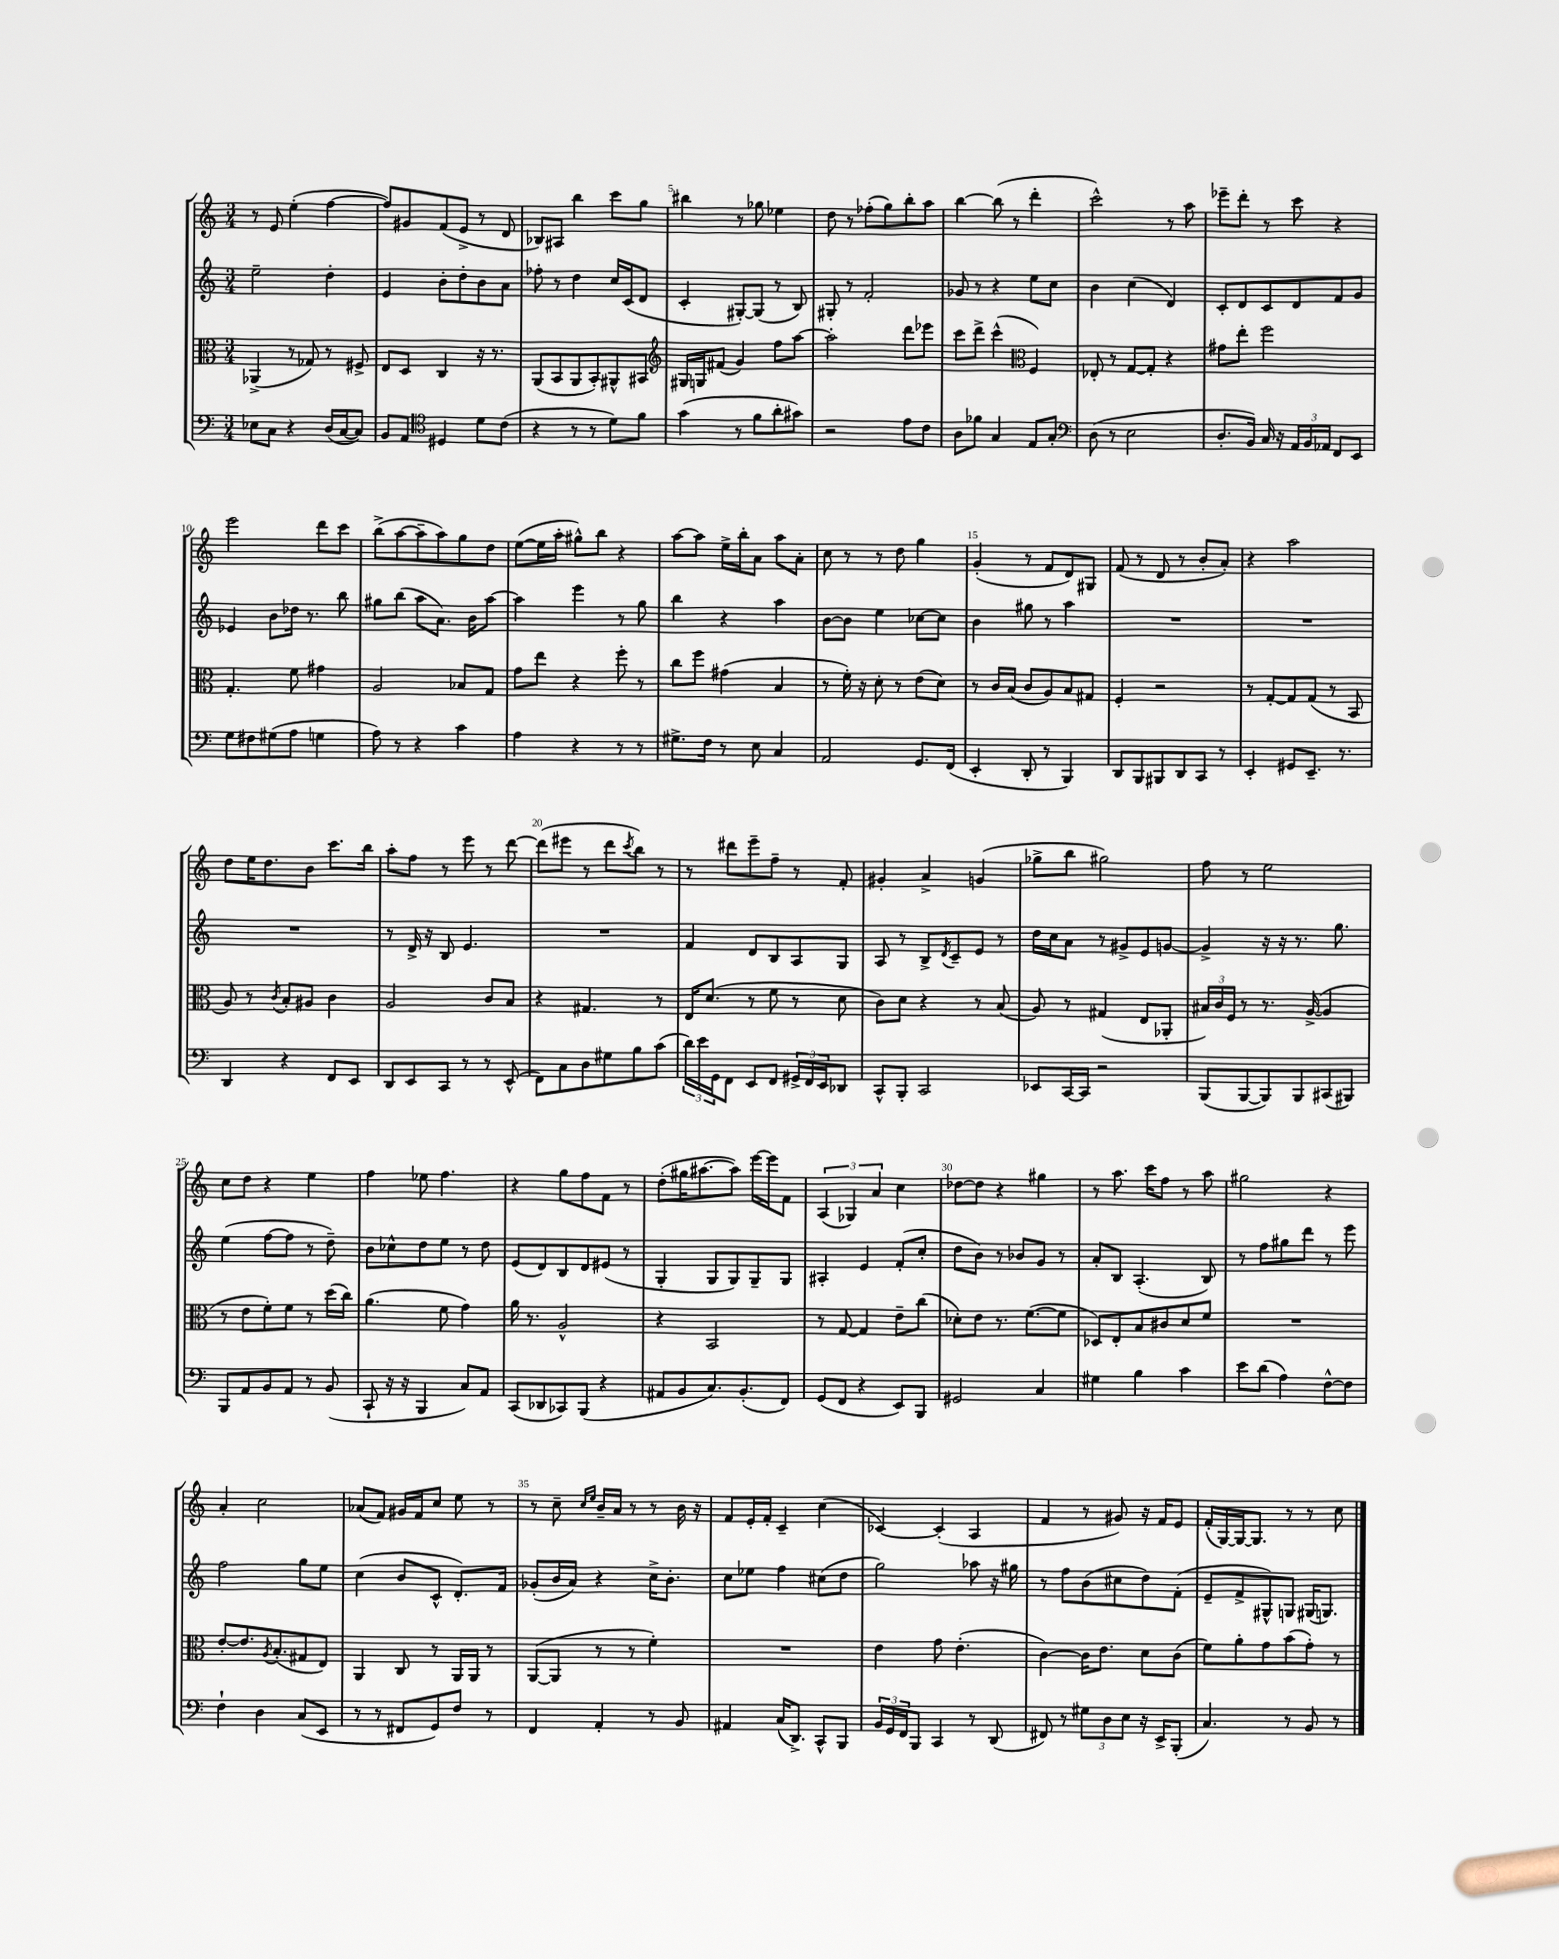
<<
\new StaffGroup <<
\new Staff = "s0" {
    \clef treble \key c \major \numericTimeSignature \time 3/4
    r8 e'8 e''4-.( f''4~ |
    f''8) gis'8 f'8( e'8-> r8 d'8 |
    bes8) ais8 b''4 c'''8 g''8 |
    bis''4 r8 ges''8 ees''4 |
    d''8 r8 fes''8-.( g''8) b''8-. a''8 |
    b''4~ b''8( r8 d'''4-. |
    c'''2-^) r8 a''8 |
    ees'''8-- d'''8-. r8 c'''8 r4 |
    e'''2 d'''8 c'''8 |
    b''8->( a''8~ a''8-- a''8) g''8 d''8 |
    e''8~( e''16 a''16-. gis''8-^) b''8 r4 |
    a''8~ a''8 e''16-> b''16-. a'8 a''8 a'8-. |
    c''8 r8 r8 d''8 g''4 |
    g'4-.( r8 f'8 d'8) gis8 |
    f'8( r8 d'8 r8 b'8-. a'8-.) |
    r4 a''2 |
    d''8 e''16 d''8. b'8 c'''8. b''16 |
    a''8-. f''8 r8 e'''8 r8 d'''8~ |
    d'''8( eis'''8 r8 d'''8 \acciaccatura { c'''8 } b''8) r8 |
    r8 dis'''8 e'''8-- f''8-- r8 f'8-. |
    gis'4-. a'4-> g'4( |
    ges''8-> b''8 gis''2) |
    f''8 r8 e''2 |
    c''8 d''8 r4 e''4 |
    f''4 ees''8 f''4. |
    r4 g''8 f''8 f'8 r8 |
    d''8-.( gis''16 ais''8.~ ais''8) e'''16~ e'''16 f'8 |
    \tuplet 3/2 { a4( ges4) a'4 } c''4 |
    des''8~ des''8 r4 gis''4 |
    r8 a''8. c'''16 f''8 r8 a''8 |
    gis''2 r4 |
    a'4-. c''2 |
    aes'8( f'8) gis'16 f'16 c''8 e''8 r8 |
    r8 c''8-- \grace { c''16 e''16 } b'16-- a'16 r8 r8 b'16 r16 |
    f'8 e'16-. f'16-. c'4-- c''4( |
    ces'4~) ces'4-.( a4 |
    f'4 r8 gis'8) r16 f'16 e'8 |
    f'16-.( g16~) g16~ g8. r8 r8 c''8 \bar "|." |
}
\new Staff = "s1" {
    \clef treble \key c \major \numericTimeSignature \time 3/4
    e''2-- d''4-. |
    e'4 b'8-. d''8-. b'8 a'8 |
    fes''8-. r8 d''4 c''16 c'16( d'8 |
    c'4-. gis8~-.) gis8( r8 b8) |
    gis8-. r8 f'2-. |
    ges'8 r8 r4 e''8 c''8 |
    b'4 c''4( d'4) |
    c'8-. d'8 c'8 d'8 f'8 g'8 |
    ees'4 b'8 des''16 r8. b''8 |
    gis''8 b''8( a''8 a'8.) b'16 a''8~ |
    a''4 e'''4 r8 g''8 |
    b''4 r4 a''4 |
    b'8~ b'8 e''4 ces''8~ ces''8 |
    b'4 gis''8 r8 a''4 |
    R2. |
    R2. |
    R2. |
    r8 d'16-> r16 b8 e'4. |
    R2. |
    f'4 d'8 b8 a8 g8 |
    a8 r8 b8-> \acciaccatura { d'8 } c'8-- e'8 r8 |
    d''16 c''16 a'8 r8 gis'8-> e'8 g'8~ |
    g'4-> r16 r16 r8. g''8. |
    e''4( f''8~ f''8 r8 d''8--) |
    b'8 ces''8-^ d''8 e''8 r8 d''8 |
    e'8( d'8) b8 d'8 eis'8( r8 |
    g4-. g8 g8) g8-- g8 |
    ais4-. e'4 f'8-.( c''8-. |
    d''8 b'8) r8 bes'8 g'8 r8 |
    a'8-. b8 a4.-.( b8) |
    r8 f''8 gis''8 d'''8 r8 e'''8 |
    f''2 g''8 e''8 |
    c''4( b'8 c'8-^ d'8.-.) f'16 |
    ges'8-.( b'16 a'16) r4 c''16-> b'8.-. |
    c''8 ees''8 f''4 cis''8( d''8 |
    g''2) aes''8 r16 gis''16 |
    r8 f''8 b'8( cis''8 d''8) f'8-.( |
    e'8-- f'8-> gis8-^) g8 gis16( g8.) \bar "|." |
}
\new Staff = "s2" {
    \clef alto \key c \major \numericTimeSignature \time 3/4
    aes,4->( r8 ges8) r8 fis8-> |
    e8 d8 c4 r16 r8. |
    a,8( b,8 a,8 b,8-.) ais,8-^ bis,8 |
    \clef treble gis16 g16 fis'8( g'4) f''8 a''8~ |
    a''2-. d'''8 ees'''8 |
    c'''8 d'''8-> c'''4-^( \clef alto f4) |
    ees8-. r8 g8~ g8-. r4 |
    gis'8 e''8-. f''2 |
    g4.-. f'8 gis'4 |
    a2 bes8 g8 |
    g'8 e''8 r4 f''8-. r8 |
    c''8 f''8 gis'4( b4 |
    r8 f'16-.) r16 d'8-. r8 e'8( d'8) |
    r8 c'16 b16( c'8 a8) b8 gis8 |
    f4-. r2 |
    r8 g8~-. g8 g8( r8 b,8 |
    a8) r8 \acciaccatura { c'8 } b8-. ais8 c'4 |
    a2 c'8 b8 |
    r4 gis4. r8 |
    e16 d'8.( r8 f'8 r8 d'8 |
    c'8) d'8 r4 r8 b8( |
    a8) r8 gis4( e8 aes,8-. |
    \tuplet 3/2 { bis16) c'16 f16 } r8 r8. a16~->( a4 |
    r8 e'8 f'8-.) f'8 r8 d''16( c''16) |
    a'4.( f'8 g'4) |
    a'16 r8. a2-^ |
    r4 b,2 |
    r8 g8~ g4 e'8-- c''8( |
    des'8-.) e'8 r8. f'8.~( f'8 |
    des8) e8-. b8 cis'8 d'8 f'8 |
    R2. |
    e'8~-. e'8. \acciaccatura { a8 } b8.-.( gis8 e8) |
    a,4 c8 r8 a,16 a,16 r8 |
    a,8~( a,8 r8 r8 f'4-.) |
    R2. |
    e'4 g'8 e'4.-.( |
    c'4~) c'16 e'8. d'8 c'8( |
    f'8) a'8-. g'8 b'8( g'8-.) r8 \bar "|." |
}
\new Staff = "s3" {
    \clef bass \key c \major \numericTimeSignature \time 3/4
    ees8 c8 r4 d16( c16~ c8) |
    b,8 a,8 \clef tenor dis4 d'8 c'8( |
    r4 r8 r8 d'8) f'8 |
    g'4( r8 f'8 a'8-. gis'8) |
    r2 e'8 c'8 |
    a8 fes'8 g4 e8 g8-. |
    \clef bass d8( r8 e2 |
    d8.-. b,16) c16 r16 \tuplet 3/2 { a,16 b,16 aes,16 } f,8 e,8 |
    g8 fis8 gis8( a8 g4 |
    a8) r8 r4 c'4 |
    a4 r4 r8 r8 |
    gis8.-> f16 r8 e8 c4 |
    a,2 g,8. f,16( |
    e,4-. d,8-. r8 b,,4) |
    d,8 b,,8 bis,,8 d,8 c,8 r8 |
    e,4-. gis,8 e,8.-- r8. |
    d,4 r4 f,8 e,8 |
    d,8 e,8 c,8 r8 r8 e,8-^( |
    f,8) c8 d8 gis8 b8 c'8( |
    \tuplet 3/2 { d'16) e'16 g,16 } f,8 e,8 f,8 \tuplet 3/2 { gis,16-> f,16 e,16 } des,8 |
    c,8-^ b,,8-. c,2 |
    ees,8 c,16~ c,16 r2 |
    b,,8( b,,8~ b,,8) b,,8 cis,8( bis,,8) |
    b,,8 a,8 b,8 a,8 r8 b,8( |
    c,8-! r16 r16 b,,4 c8) a,8 |
    c,8( des,8 ces,8) b,,8( r4 |
    ais,8 b,8 c8.) b,8.-.( f,8) |
    g,8( f,8 r4 e,8) b,,8 |
    gis,2 c4 |
    gis4 b4 c'4 |
    e'8 d'8( a4) f8~-^ f8 |
    f4-! d4 c8( e,8 |
    r8 r8 fis,8 g,8) f8 r8 |
    f,4 a,4-. r8 b,8 |
    ais,4 c16( d,8.->) c,8-^ b,,8 |
    \tuplet 3/2 { b,16 g,16 f,16 } b,,8 c,4 r8 d,8( |
    fis,8) r8 \tuplet 3/2 { gis8 d8 e8 } r16 e,16-> b,,8-.( |
    c4.) r8 b,8 r8 \bar "|." |
}
>>
>>
\layout { \context { \Score currentBarNumber = #2 \override BarNumber.break-visibility = ##(#f #t #t) barNumberVisibility = #(every-nth-bar-number-visible 5) } }
